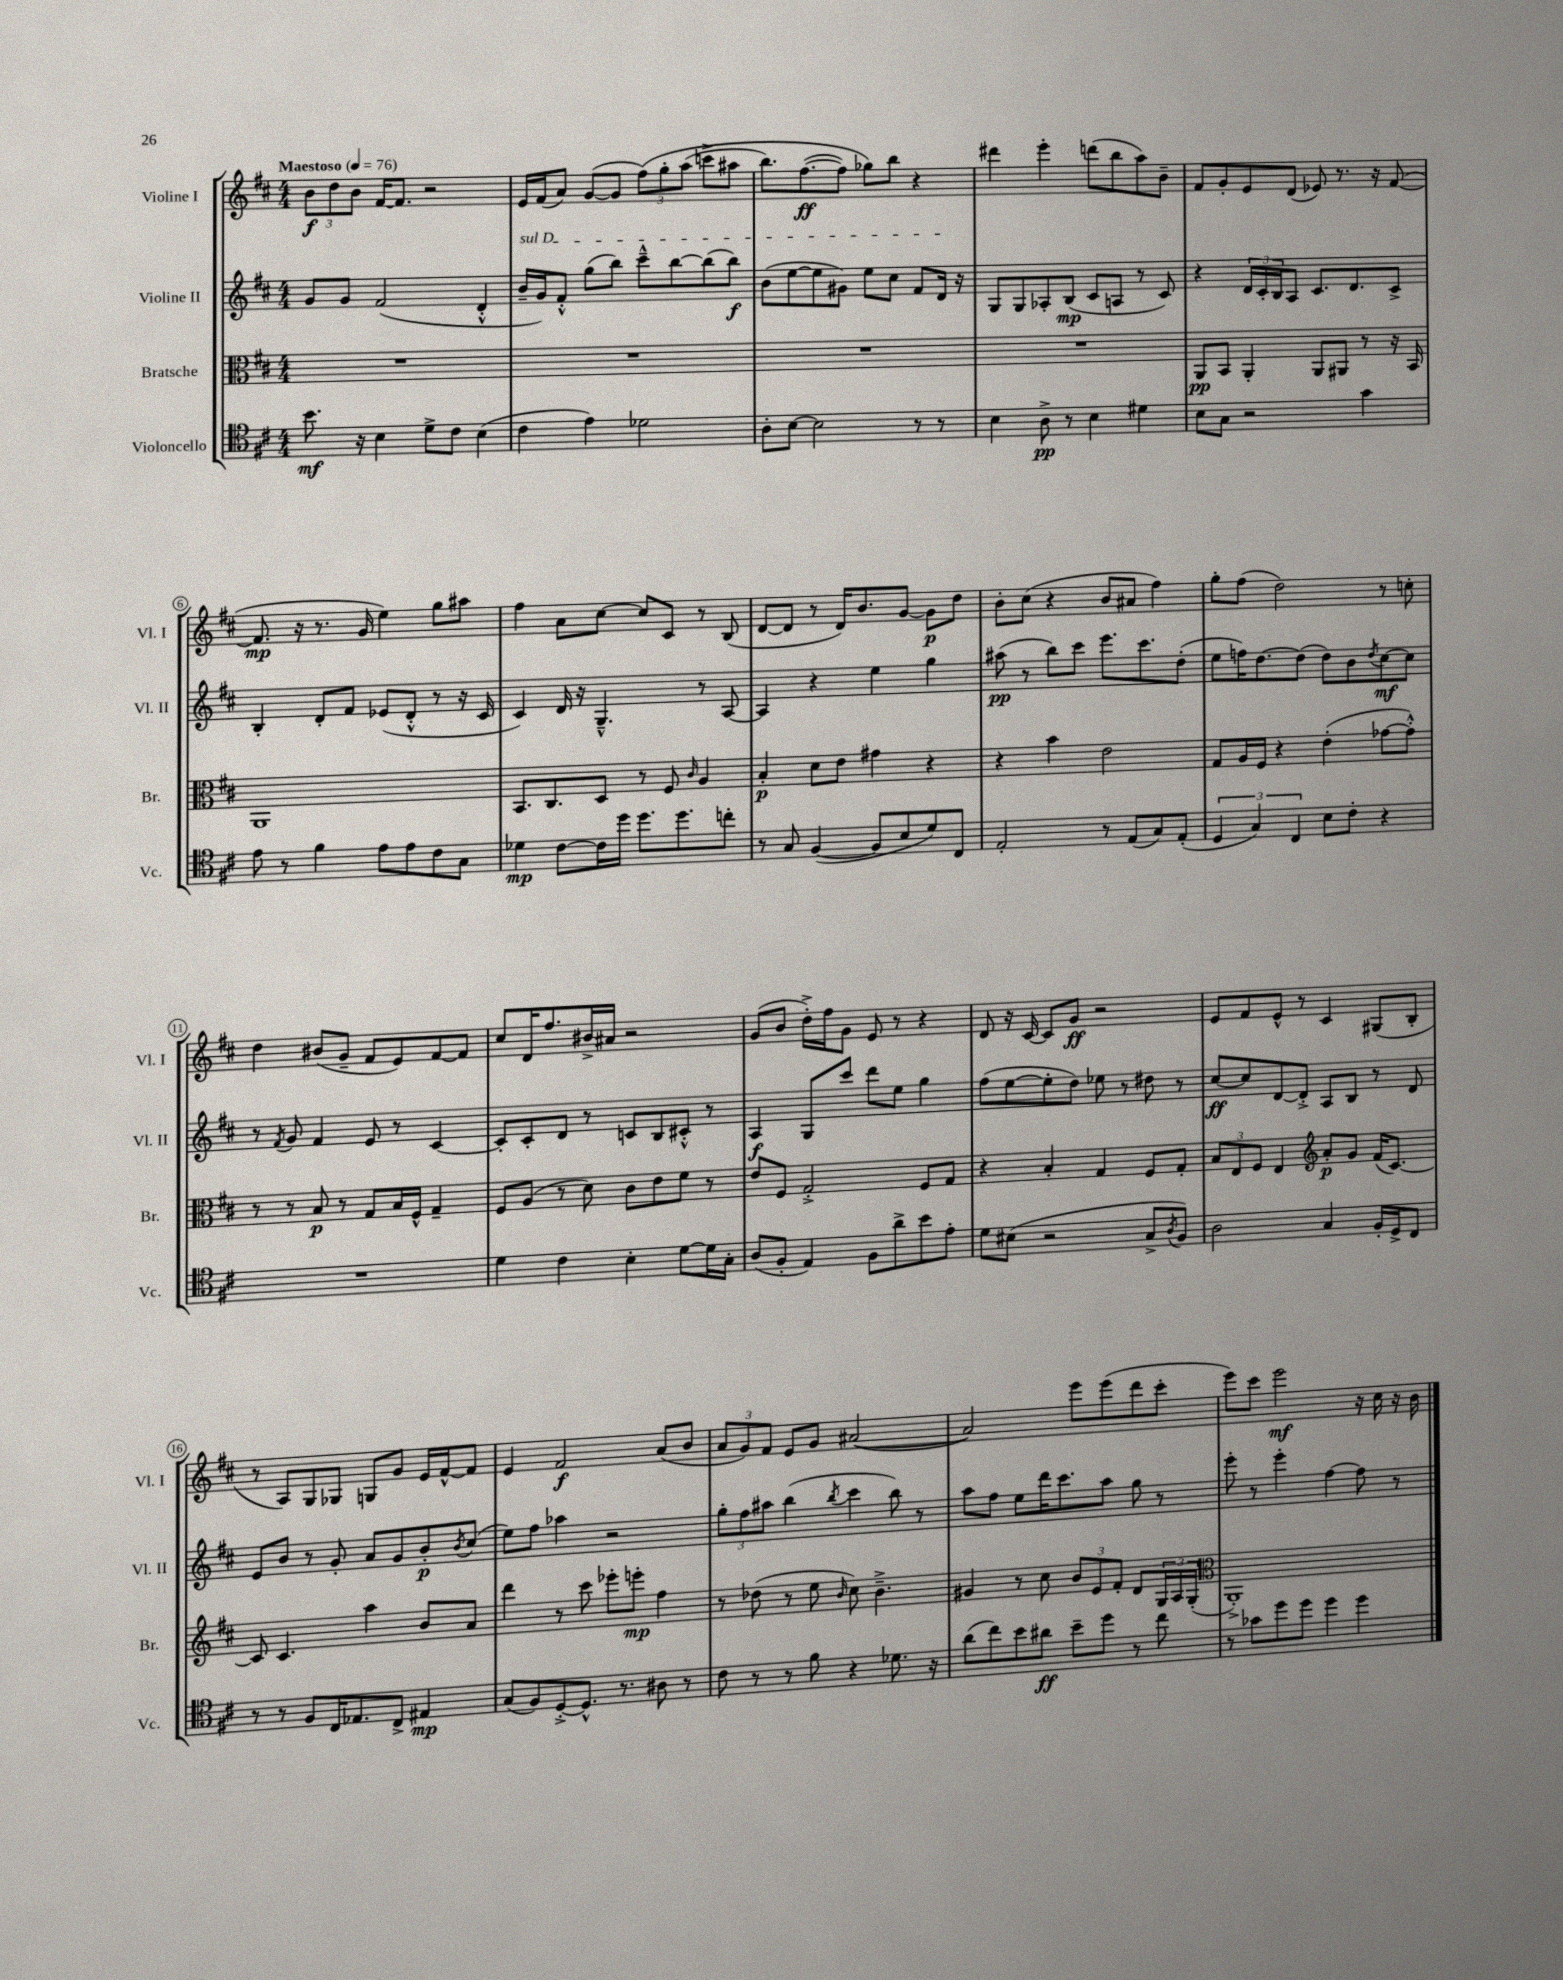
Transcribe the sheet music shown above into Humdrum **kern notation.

**kern	**kern	**kern	**kern
*staff4	*staff3	*staff2	*staff1
*clefC4	*clefC3	*clefG2	*clefG2
*k[f#c#]	*k[f#c#]	*k[f#c#]	*k[f#c#]
*M4/4	*M4/4	*M4/4	*M4/4
*MM76	*MM76	*MM76	*MM76
8.b	1r	8g	12b
.	.	.	12dd
.	.	8g	.
.	.	.	12b
16r	.	.	.
4B	.	(2f#	[16f#
.	.	.	8.f#]
8d^	.	.	2r
8c#	.	.	.
(4B	.	4d'^^	.
=	=	=	=
4c#	1r	16b~	16e
.	.	16g)	(16f#
.	.	8f#'^^	8a)
4e)	.	(8gg	([8g
.	.	8bb)	8g]
2d-	.	8ccc#~^^	&(12ff#)
.	.	.	12gg'
.	.	[8bb	.
.	.	.	(12aa
.	.	(8bb]	8ccc^
.	.	8bb)	8aa#
=	=	=	=
8A'	1r	(8b	8.bb)
[8B	.	[8ee	.
.	.	.	([8.ff#
2B]	.	8ee]	.
.	.	8g#)	8ff#])
.	.	8ee	8gg-&)
.	.	8cc#	8bb
8r	.	8f#	4r
8r	.	16d	.
.	.	16r	.
=	=	=	=
4B	1r	8G	4ddd#
.	.	8G	.
8A^	.	8A-'	4eee'
8r	.	(8B	.
4B	.	8c#	(8ddd
.	.	8A	8bb
4d#	.	8r	8aa)
.	.	8c#)	8b~
=	=	=	=
8B	8AA	4r	8f#
8G	8BB	.	8g'
2r	4AA'	24d	8e
.	.	24c#'	.
.	.	24B	.
.	.	8A	(8d
.	8AA	8.c#	8e-)
.	8AA#	.	8.r
.	.	8.d	.
4g	8r	.	.
.	.	.	16r
.	16r	8c#^	([8f#
.	16BB	.	.
=	=	=	=
8e	1AA	4B'	8.f#]
8r	.	.	.
.	.	.	16r
4f#	.	8d'	8.r
.	.	8f#	.
.	.	.	16g
8e	.	(8e-	4ee)
8e	.	8d'^^	.
8c#	.	8r	8gg
8G	.	16r	8aa#
.	.	16c#	.
=	=	=	=
4d-	8.BB	4c#)	4ff#
.	8.C#	.	.
[8c#	.	16d	8a
.	.	16r	.
16c#]	8D	4.G~^^	[8cc#
16dd	.	.	.
8.dd	8r	.	8cc#]
.	8F#	.	8c#
8.dd	.	.	.
.	16qqc#	.	.
.	4A	8r	8r
8cc'	.	[8A	(8B
=	=	=	=
8r	4B'	4A]	[8d
8G	.	.	8d]
([4F#	8d	4r	8r
.	8e	.	16d)
.	.	.	8.b
8F#]	4g#	4ee	.
8B	.	.	[8g
8d)	4r	4gg	8g]
8C#	.	.	8dd
=	=	=	=
2E'	4r	(8aa#	8b'
.	.	8r	(8cc#
.	4b	8bb)	4r
.	.	8ccc#	.
8r	2e	8.eee	8b
(8E	.	.	8a#
.	.	8.ccc#	.
8G)	.	.	4ff#)
(8E'	.	(8dd'	.
=	=	=	=
6D	8G	8ee	8gg'
.	16A	16ff)	(8ff#
6G)	.	.	.
.	16F#	[8.dd	.
.	4r	.	2dd)
6C#	.	.	.
.	.	(8dd]	.
8B	(4e'	8dd)	.
8c#'	.	8b	.
.	.	8qdd	.
4r	[8g-	[8cc#	8r
.	8g-'^^])	8cc#]	8cc'
=	=	=	=
1r	8r	8r	4dd
.	.	8qf#	.
.	8r	8g	.
.	8B	4f#	(8b#
.	8r	.	8g~
.	8G	8e	8f#
.	16B	8r	8e)
.	16F#^^	.	.
.	4G~	[4c#	[8f#
.	.	.	8f#]
=	=	=	=
4d	8F#	8c#']	8cc#
.	(8A	8c#'	16d
.	.	.	8.ff#
4c#	8r	8d	.
.	8d)	8r	16b#^
.	.	.	16a#
4B'	8c#	8c	2r
.	8e	8B	.
[8d	8f#	8c#'^^	.
16d]	8r	8r	.
16G'	.	.	.
=	=	=	=
(8A	8e	4A	(8g
8F#'	8F#	.	8b
4E)	2G'^	8G	16dd'^)
.	.	.	16ff#
.	.	8ccc#	8g
8F#	.	8ddd	8e
8a^	.	8ee	8r
8b	8F#	4gg	4r
8e'	8G	.	.
=	=	=	=
8d	4r	(8ff#	8d
(8B#	.	[8ee	16r
.	.	.	[16c#
2r	4B'	8ee']	8c#]
.	.	8dd)	8g
.	4G	8ee-	2r
.	.	8r	.
8G^	8F#	8dd#	.
8qA	.	.	.
8F#)	8G'	8r	.
=	=	=	=
2A	12B	[8cc#	8e
.	12E	.	.
.	.	8cc#]	8f#
.	12F#	.	.
.	4E	[8d	8e^^
.	.	8d'^]	8r
*	*clefG2	*	*
4G	8a'	8A	4c#
.	8g	8B	.
16F#'	(16f#	8r	(8G#
16D^	[8.c#)	.	.
8C#	.	8d	8B'
=	=	=	=
8r	8c#]	8e	8r
8r	4.c#	8b	8A)
8F#	.	8r	8G
16C#	.	8g'	8G-
8.E-	.	.	.
.	4aa	8a	8G
8C#^	.	8g	8g
4E#	8b	8b'	16e
.	.	.	[16f#^^
.	.	8qb	.
.	8a	(8cc#	8f#]
=	=	=	=
(8G	4ddd	8ee)	4e
8F#)	.	8ff#	.
[8D'^	8r	4aa-	2f#
8.D^^]	8ccc#	.	.
.	8eee-'	2r	.
8.r	.	.	.
.	8eee'	.	.
8A#	4ff#	.	(8a
8r	.	.	8b
=	=	=	=
8c#	8r	12gg'	12a
.	.	12ff#	12g)
8r	(8dd-	.	.
.	.	12aa#	12f#
8r	8r	(4bb	8e
8f#	8ee	.	8g
.	16qqb	8qbb	.
4r	8cc#)	4ccc#	([2a#
.	4.b~^	.	.
8.d-	.	8bb)	.
.	.	8r	.
16r	.	.	.
=	=	=	=
(8a	4g#	8aa	2a#])
8cc#)	.	8ff#	.
8b	8r	8ee	.
8a#	8cc#	16ddd	.
.	.	8.ccc#	.
8b~	12b	.	8eee
.	12e	.	.
8dd	.	8aa	(8eee
.	12f#'	.	.
8r	8d	8gg	8ddd
8cc#	24G	8r	8ccc#'
.	24A	.	.
.	(24G'	.	.
=	=	=	=
*	*clefC3	*	*
8r	1AA'^)	8eee'	8eee)
8g-	.	8r	8ccc#
8dd	.	4eee'	2eee
8dd	.	.	.
4dd	.	[4ff#	.
4dd	.	8ff#]	16r
.	.	.	16cc#
.	.	8r	16r
.	.	.	16b
==	==	==	==
*-	*-	*-	*-
